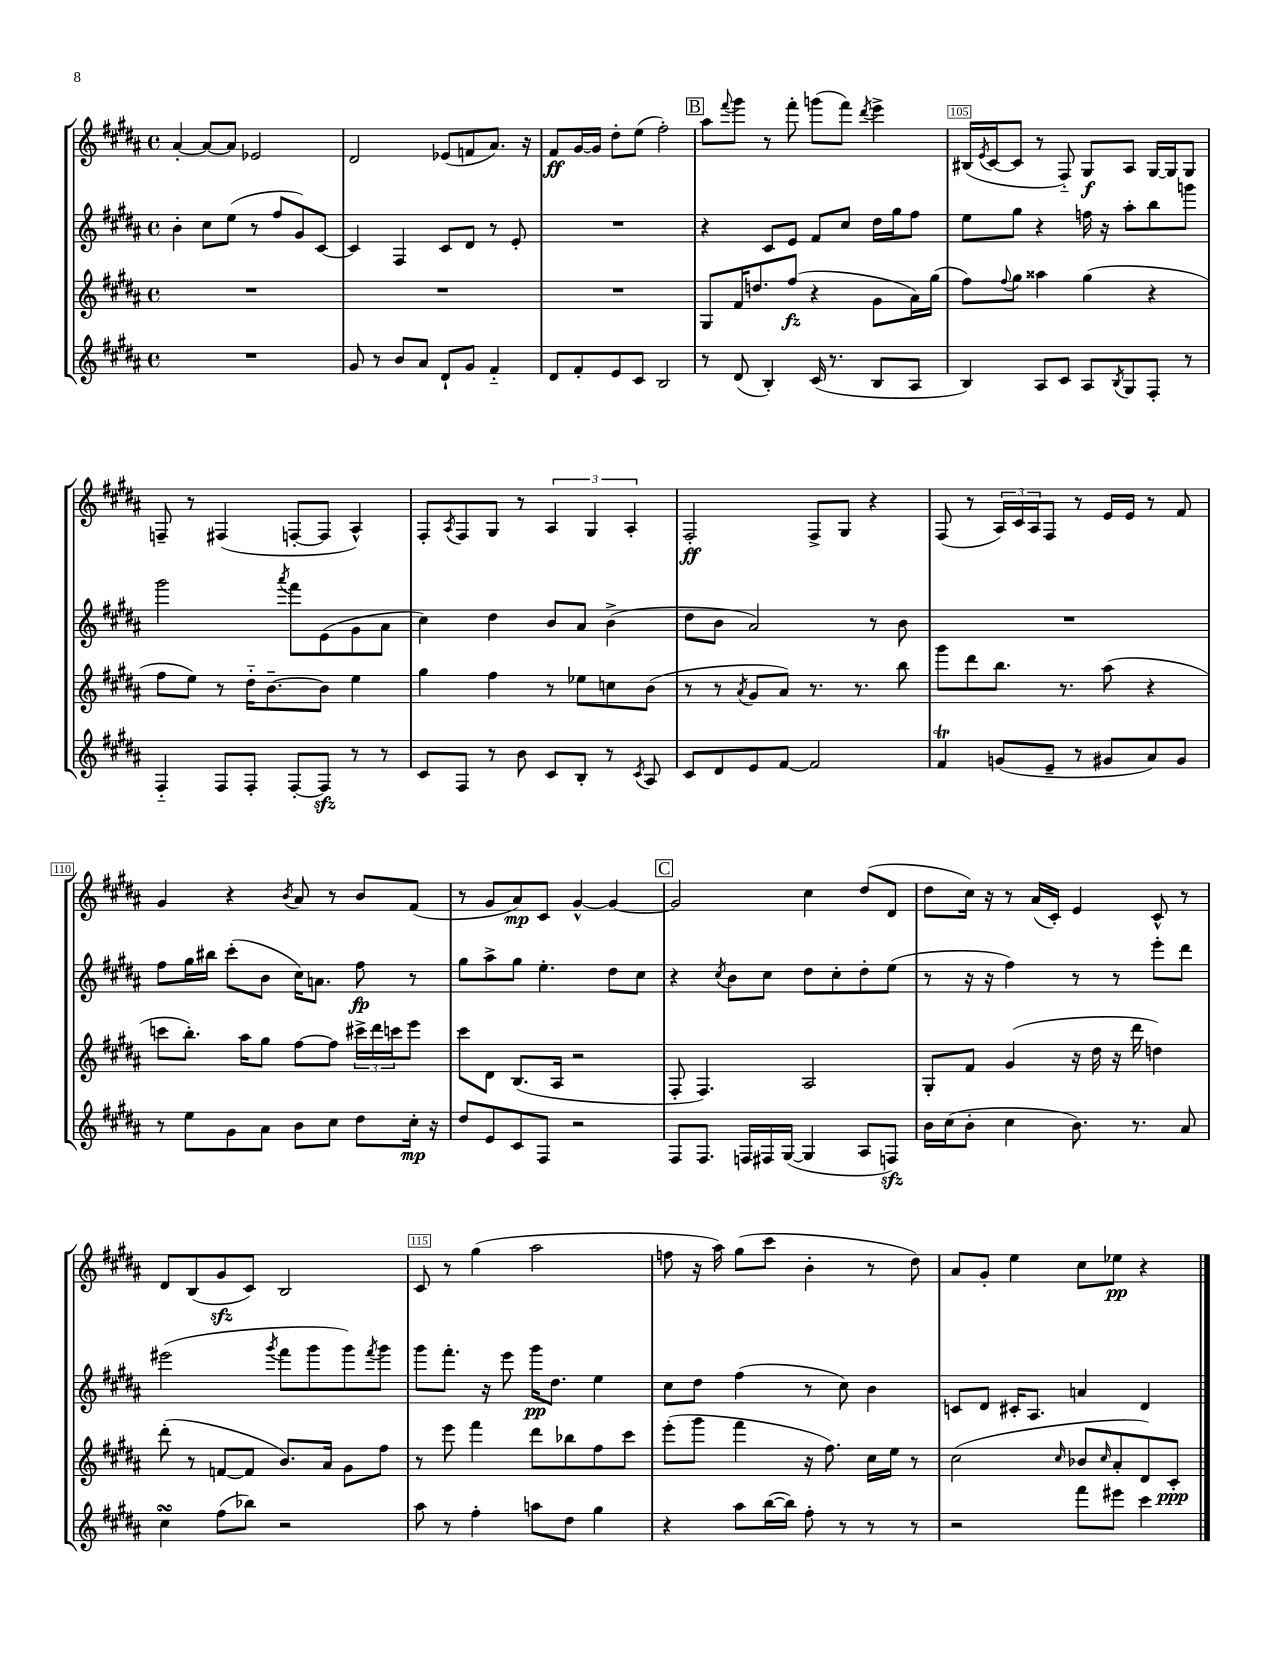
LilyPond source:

<<
\new StaffGroup <<
\new Staff = "s0" {
    \clef treble \key b \major \defaultTimeSignature \time 4/4
    ais'4~-. ais'8~ ais'8 ees'2 |
    dis'2 ees'8( f'8 ais'8.) r16 |
    fis'8\ff gis'16~ gis'16 dis''8-. e''8( fis''2-.) |
    \mark \markup { \box "B" } ais''8 \appoggiatura { fis'''8 } gis'''8 r8 fis'''8-. g'''8( fis'''8) \acciaccatura { dis'''8 } e'''4-> |
    bis16( \acciaccatura { e'8 } cis'16~ cis'8 r8 fis8-_) gis8\f ais8 gis16~ gis16 gis8 |
    f8-- r8 fis4( f8~-. f8 ais4-^) |
    fis8-. \acciaccatura { ais8 } fis8 gis8 r8 \tuplet 3/2 { ais4 gis4 ais4-. } |
    fis2-.\ff fis8-> gis8 r4 |
    fis8( r8 \tuplet 3/2 { ais16) cis'16 ais16 } fis8 r8 e'16 e'16 r8 fis'8 |
    gis'4 r4 \acciaccatura { b'8 } ais'8 r8 b'8 fis'8( |
    r8 gis'8 ais'8\mp) cis'8 gis'4~-^ gis'4~ |
    \mark \markup { \box "C" } gis'2 cis''4 dis''8( dis'8 |
    dis''8 cis''16) r16 r8 ais'16( cis'16-.) e'4 cis'8-^ r8 |
    dis'8 b8( gis'8\sfz cis'8) b2 |
    cis'8 r8 gis''4( ais''2 |
    f''8 r16 ais''16) gis''8( cis'''8 b'4-. r8 dis''8) |
    ais'8 gis'8-. e''4 cis''8 ees''8\pp r4 \bar "|." |
}
\new Staff = "s1" {
    \clef treble \key b \major \defaultTimeSignature \time 4/4
    b'4-. cis''8 e''8( r8 fis''8 gis'8) cis'8~ |
    cis'4 fis4 cis'8 dis'8 r8 e'8-. |
    R1 |
    \mark \markup { \box "B" } r4 cis'8 e'8 fis'8 cis''8 dis''16 gis''16 fis''8 |
    e''8 gis''8 r4 f''16 r16 ais''8-. b''8 g'''8 |
    gis'''2 \acciaccatura { ais'''8 } fis'''8 e'8( gis'8 ais'8 |
    cis''4) dis''4 b'8 ais'8 b'4->( |
    dis''8 b'8 ais'2) r8 b'8 |
    R1 |
    fis''8 gis''16 bis''16 cis'''8-.( b'8 cis''16) a'8. fis''8\fp r8 |
    gis''8 ais''8-> gis''8 e''4.-. dis''8 cis''8 |
    \mark \markup { \box "C" } r4 \acciaccatura { cis''8 } b'8 cis''8 dis''8 cis''8-. dis''8-. e''8( |
    r8 r16 r16 fis''4) r8 r8 e'''8-. dis'''8 |
    eis'''2( \acciaccatura { gis'''8 } fis'''8 gis'''8 gis'''8) \acciaccatura { fis'''8 } gis'''8 |
    gis'''8 fis'''8.-. r16 e'''8 gis'''16\pp dis''8. e''4 |
    cis''8 dis''8 fis''4( r8 cis''8) b'4 |
    c'8 dis'8 cis'16-. ais8. a'4 dis'4 \bar "|." |
}
\new Staff = "s2" {
    \clef treble \key b \major \defaultTimeSignature \time 4/4
    R1 |
    R1 |
    R1 |
    \mark \markup { \box "B" } gis8 fis'16 d''8. fis''8\fz( r4 gis'8 ais'16) gis''16( |
    fis''8) \appoggiatura { fis''8 } gis''8 aisis''4 gis''4( r4 |
    fis''8 e''8) r8 dis''16-_ b'8.~-- b'8 e''4 |
    gis''4 fis''4 r8 ees''8 c''8 b'8( |
    r8 r8 \acciaccatura { ais'8 } gis'8 ais'8) r8. r8. b''8 |
    gis'''8 dis'''8 b''8. r8. ais''8( r4 |
    c'''8 b''8.-.) ais''16 gis''8 fis''8~ fis''8 \tuplet 3/2 { cis'''16-> dis'''16 c'''16 } e'''8 |
    cis'''8 dis'8 b8.( ais16 r2 |
    \mark \markup { \box "C" } fis8-. fis4.) ais2 |
    gis8-. fis'8 gis'4( r16 dis''16 r16 dis'''16 d''4) |
    dis'''8-.( r8 f'8~ f'8 b'8.) ais'16 gis'8 fis''8 |
    r8 e'''8 fis'''4 dis'''8 bes''8 fis''8 cis'''8 |
    e'''8-.( gis'''8 fis'''4 r16 fis''8.) cis''16 e''16 r8 |
    cis''2( \grace { cis''16 } bes'8 \grace { cis''16 } ais'8-. dis'8) cis'8-.\ppp \bar "|." |
}
\new Staff = "s3" {
    \clef treble \key b \major \defaultTimeSignature \time 4/4
    R1 |
    gis'8 r8 b'8 ais'8 dis'8-! gis'8 fis'4-_ |
    dis'8 fis'8-. e'8 cis'8 b2 |
    \mark \markup { \box "B" } r8 dis'8( b4-.) cis'16( r8. b8 ais8 |
    b4) ais8 cis'8 ais8 \acciaccatura { b8 } gis8 fis8-. r8 |
    fis4-_ fis8 fis8-. fis8~-. fis8\sfz r8 r8 |
    cis'8 fis8 r8 b'8 cis'8 b8-. r8 \acciaccatura { cis'8 } ais8 |
    cis'8 dis'8 e'8 fis'8~ fis'2 |
    fis'4\trill g'8( e'8-- r8 gis'8 ais'8) gis'8 |
    r8 e''8 gis'8 ais'8 b'8 cis''8 dis''8 cis''16-.\mp r16 |
    dis''8 e'8 cis'8 fis8 r2 |
    \mark \markup { \box "C" } fis8 fis8. f16 fis16 gis16~( gis4 ais8 f8\sfz) |
    b'16 cis''16( b'8-. cis''4 b'8.) r8. ais'8 |
    cis''4\turn fis''8( bes''8) r2 |
    ais''8 r8 fis''4-. a''8 dis''8 gis''4 |
    r4 ais''8 b''16~( b''16) fis''8-. r8 r8 r8 |
    r2 fis'''8 eis'''8 cis'''4 \bar "|." |
}
>>
>>
\layout { \context { \Score currentBarNumber = #101 \override BarNumber.break-visibility = ##(#f #t #t) barNumberVisibility = #(every-nth-bar-number-visible 5) \override BarNumber.stencil = #(make-stencil-boxer 0.1 0.3 ly:text-interface::print) } }
